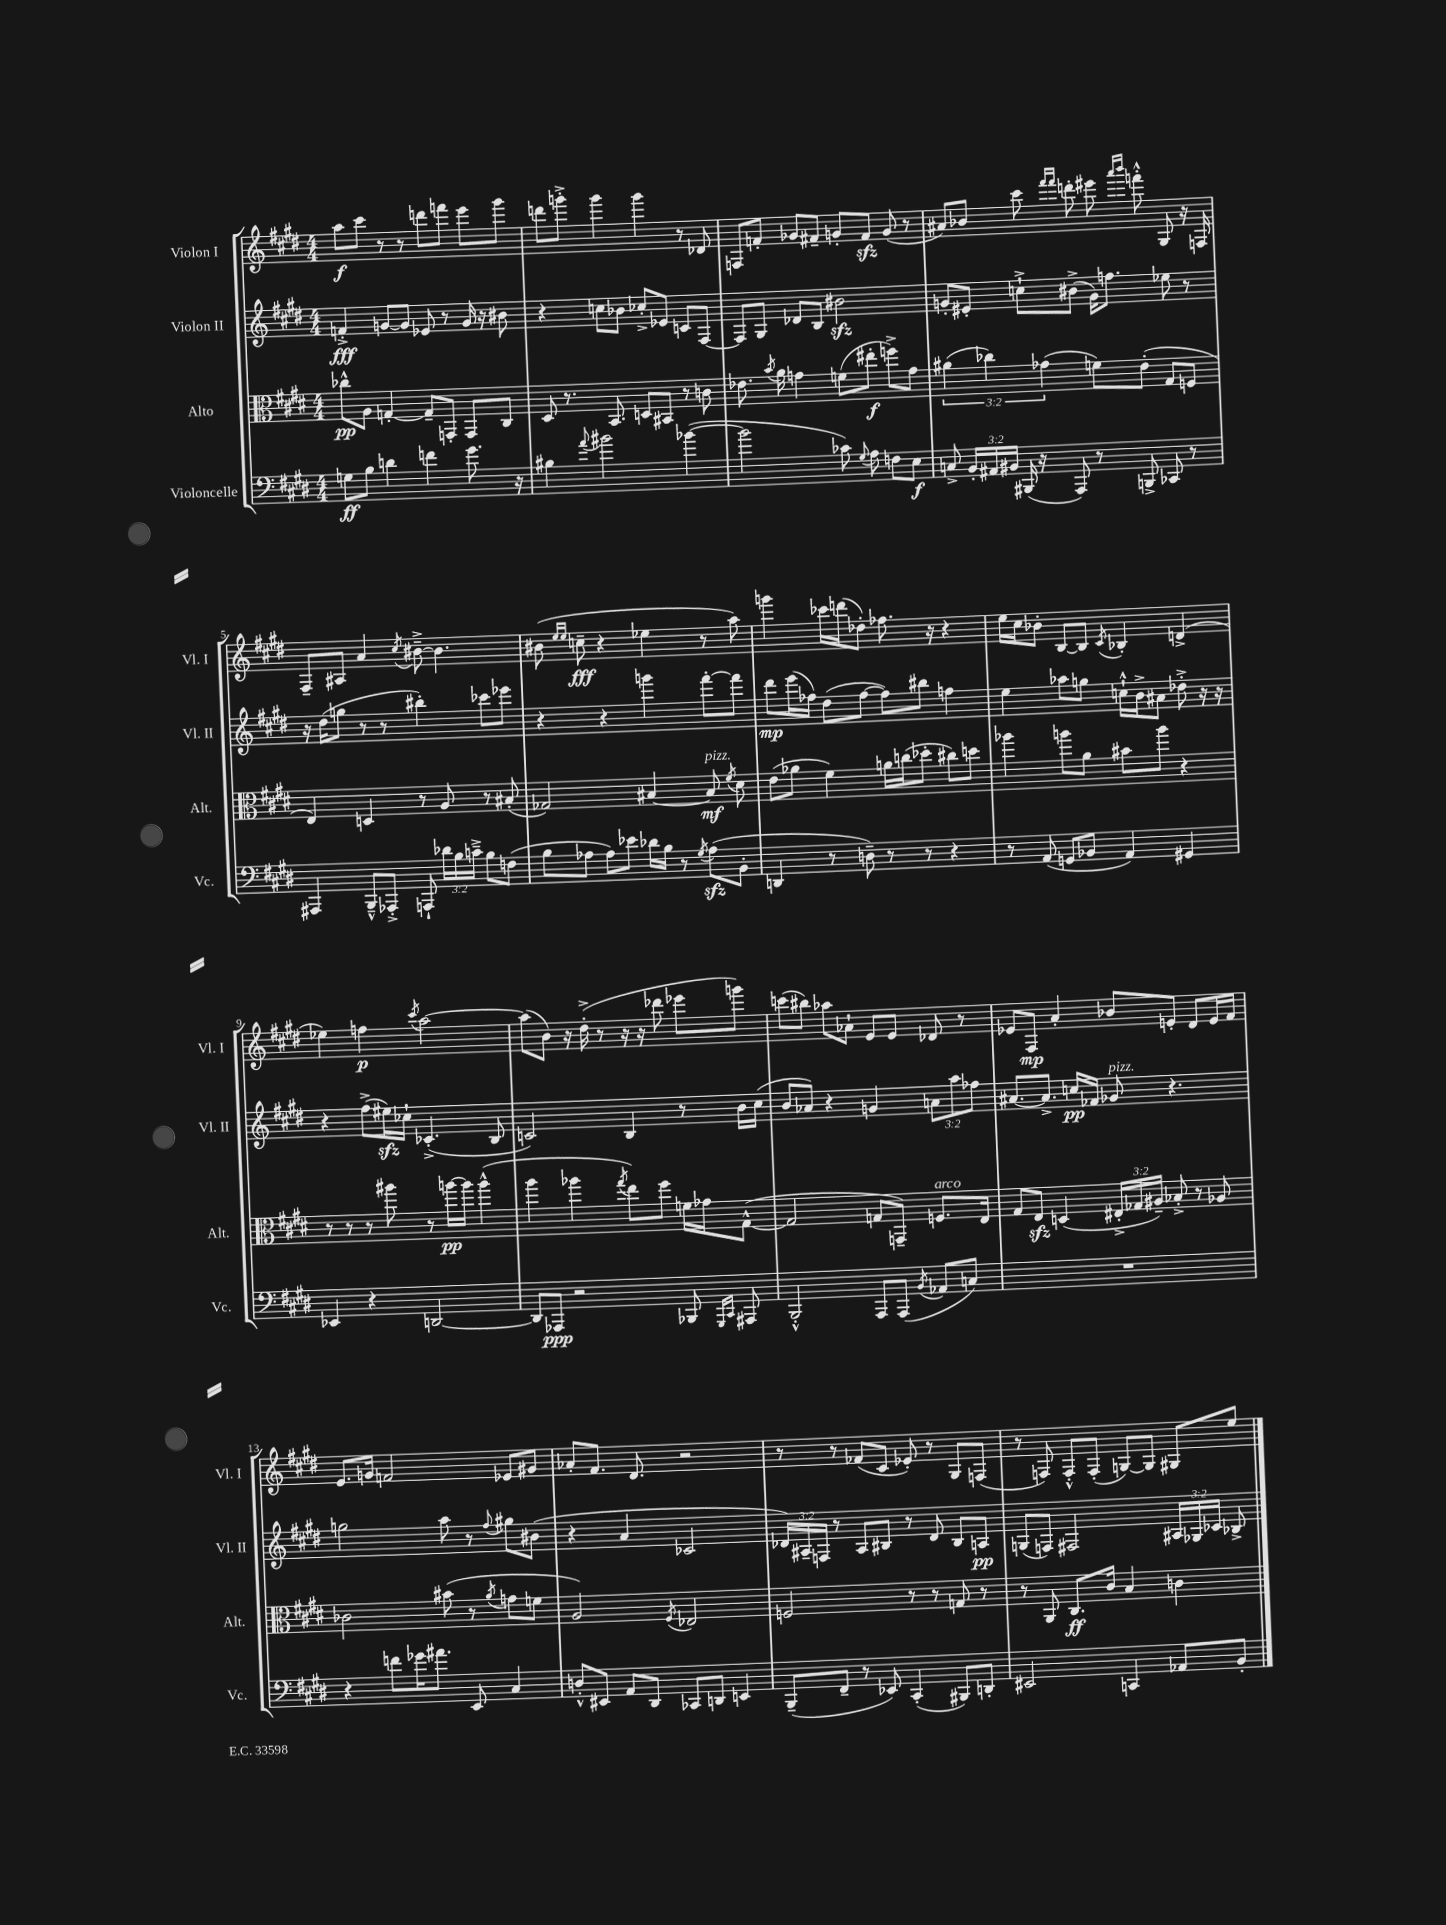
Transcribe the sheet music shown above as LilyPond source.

<<
\new StaffGroup <<
\new Staff = "s0" \with { instrumentName = "Violon I" shortInstrumentName = "Vl. I" } {
    \clef treble \key e \major \numericTimeSignature \time 4/4
    \autoBeamOff a''8[\f cis'''8] r8 r8 d'''8[ f'''8] e'''8[ gis'''8] |
    d'''8[ g'''8]-.-> g'''4 g'''4 r8 des'8 |
    f8[ f'8]-. ges'8[ fis'8]-- g'8[-. fis'8]\sfz g'8( r8 |
    ais'8[) bes'8] cis'''8 \grace { fis'''16[ fis'''16] } d'''8-. eis'''8 \grace { a'''16[ b'''16] } f'''8-.-^ gis8 r16 f16 |
    fis8[-- ais8] a'4 \acciaccatura { cis''8 } bis'8~---> bis'4. |
    bis'8( \grace { e''16[ e''16] } c''8--\fff r4 ees''4 r8 a''8) |
    g'''4 ces'''16[ d'''16( des''8]-.) fes''8. r16 r4 |
    e''16[ cis''16 bes'8]-. b8[~ b8] \acciaccatura { cis'8 } bes4-. d'4->( |
    ees''4) f''4\p \acciaccatura { cis'''8 } a''2~ |
    a''8[( b'8]) r16 dis''16-.->( r8 r16 r16 des'''8 ees'''8[ g'''8]) |
    c'''8[( bis''8]) aes''8[ aes'8]-! e'8[ e'8] des'8 r8 |
    ees'8[ fis8]\mp a'4-. bes'8[ e'8]-. dis'8[ e'16 fis'16] |
    e'8.[ g'16] f'2 ees'8[ gis'8] |
    aes'8[-. fis'8.] dis'8. r2 |
    r8 r8 fes'8[( cis'8] ees'8-.) r8 gis8[ f8]( |
    r8 f8) f8[-.-^ f8]-.( g8[~) g8] gis8[ e''8] \bar "|." |
}
\new Staff = "s1" \with { instrumentName = "Violon II" shortInstrumentName = "Vl. II" } {
    \clef treble \key e \major \numericTimeSignature \time 4/4 \override Staff.TupletNumber.text = #tuplet-number::calc-fraction-text
    \autoBeamOff f'4-.->\fff g'8[~ g'8] ees'8 r8 g'16 r16 bis'8 |
    r4 c''8[ bes'8] ces''8[-.-> ees'8] c'8[ fis8]~ |
    fis8[ gis8] des'8[ b8] bis'2\sfz |
    g'8[-. eis'8]-. c''8[-!-> bis'8]->( g'16[) f''8.] ees''8 r8 |
    r16 dis''16[( g''8] r8 r8 bis''4-.) ces'''8[ ees'''8] |
    r4 r4 g'''4 fis'''8[~-. fis'''8] |
    dis'''8[\mp e'''16( fes''16]) dis''8[( fes''8]~ fes''8[) bis''8] f''4 |
    e''4 aes''8[ g''8] c''16[-!-^ b'16-> ais'8] des''8-.-> r16 r16 |
    r4 fis''8[->( eis''16\sfz) ces''16]-! ces'4.-.->( b8 |
    c'2) b4 r8 b'16[ cis''16]( |
    b'8[ aes'8]) r4 g'4 \tuplet 3/2 { a'8[ a''8 fes''8] } |
    ais'8.[~ ais'8.]-> c''16[\pp fes'16] ges'8^\markup { \italic "pizz." } r4. |
    g''2 a''8 r8 \appoggiatura { fis''8 } gis''8[ bis'8]( |
    r4 a'4 ces'2 |
    \tuplet 3/2 { des'16[) ais16-- f16] } r8 ais8[ bis8] r8 des'8 bis8[ a8]\pp |
    g8[( f8]) fis2 \tuplet 3/2 { ais16[ ges16 ces'16] } bes8-> \bar "|." |
}
\new Staff = "s2" \with { instrumentName = "Alto" shortInstrumentName = "Alt." } {
    \clef alto \key e \major \numericTimeSignature \time 4/4 \override Staff.TupletNumber.text = #tuplet-number::calc-fraction-text
    \autoBeamOff ces''8[-^\pp a8] g4~-. g8[-- g,8]-. g,8[ cis8] |
    dis8 r8. b,8. d8[ bis,8] r8 c'8 |
    ees'8. \acciaccatura { b'8 } a'16 g'4 f'8[( eis''8]-.\f f''8[->) g'8] |
    \tuplet 3/2 { ais'4( ces''4) ges'4( } f'8[) e'8]-.( gis8[ f8] |
    e4) d4 r8 a8 r8 bis8-.( |
    ges2) bis4~ bis8\mf^\markup { \italic "pizz." } \acciaccatura { fis'8 } dis'8 |
    e'8[( aes'8] fis'4) a'16[ c''16( des''8]-. cis''8[) d''8] |
    aes''4 a''8[ a'8] bis'8[ a''8] r4 |
    r8 r8 r8 ais''8 r8 a''16[~\pp a''16] a''4-^( |
    a''4 aes''4 \acciaccatura { gis''8 } e''8[) fis''8] f'16[ ges'16 gis8]~-^( |
    gis2 g8[ g,8]--) f8.[^\markup { \italic "arco" } e16] |
    gis8[ e8]\sfz d4( \tuplet 3/2 { eis16[-.-> ges16 ais16]--) } bes8-.-> r8 aes8 |
    ces'2 bis'8( r8 \acciaccatura { a'8 } g'8[ f'8] |
    a2) \acciaccatura { fis8 } ees2 |
    f2 r8 r8 g8 r8 |
    r8 a,8 cis8.[\ff cis'16] b4 c'4 \bar "|." |
}
\new Staff = "s3" \with { instrumentName = "Violoncelle" shortInstrumentName = "Vc." } {
    \clef bass \key e \major \numericTimeSignature \time 4/4 \override Staff.TupletNumber.text = #tuplet-number::calc-fraction-text
    \autoBeamOff g8[\ff b8] d'4 f'4 gis'8. r16 |
    bis4 \appoggiatura { a'8 } bis'2 bes'4~( |
    bes'2 ces'8) \appoggiatura { gis8 } a8 f8[ e8]\f |
    c8-> \tuplet 3/2 { b,16[-. ais,16 bis,16] } bis,,16( r16 a,,8) r8 b,,8-> ces,8 r8 |
    ais,,4 b,,8[---^ aes,,8]-.-> a,,8-! \tuplet 3/2 { des'16[ b16 c'16]---> } b8[ f8]( |
    b8[ aes8] aes8[) ees'8] des'16[ b16] r8 \acciaccatura { gis8 } aes8[\sfz( b,8]-. |
    d,4 r8 d8--) r8 r8 r4 |
    r8 a,8( g,8[ bes,8] a,4) gis,4 |
    ees,4 r4 d,2~ |
    d,8[ aes,,8]\ppp r2 bes,,8 \grace { gis,,16[ cis,16] } ais,,8 |
    b,,2-.-^ a,,8[ a,,8]( \acciaccatura { b,8 } aes,8[ c8]) |
    R1 |
    r4 f'8[ ges'16 ais'8.] e,8 cis4 |
    d8[-.-^ eis,8] a,8[ dis,8] ces,8[ d,8] e,4 |
    b,,8[--( fis,8]-- r8 ees,8) cis,4-.( bis,,8[) d,8]-. |
    eis,2 c,4 aes,8[ b,8]-. \bar "|." |
}
>>
>>
